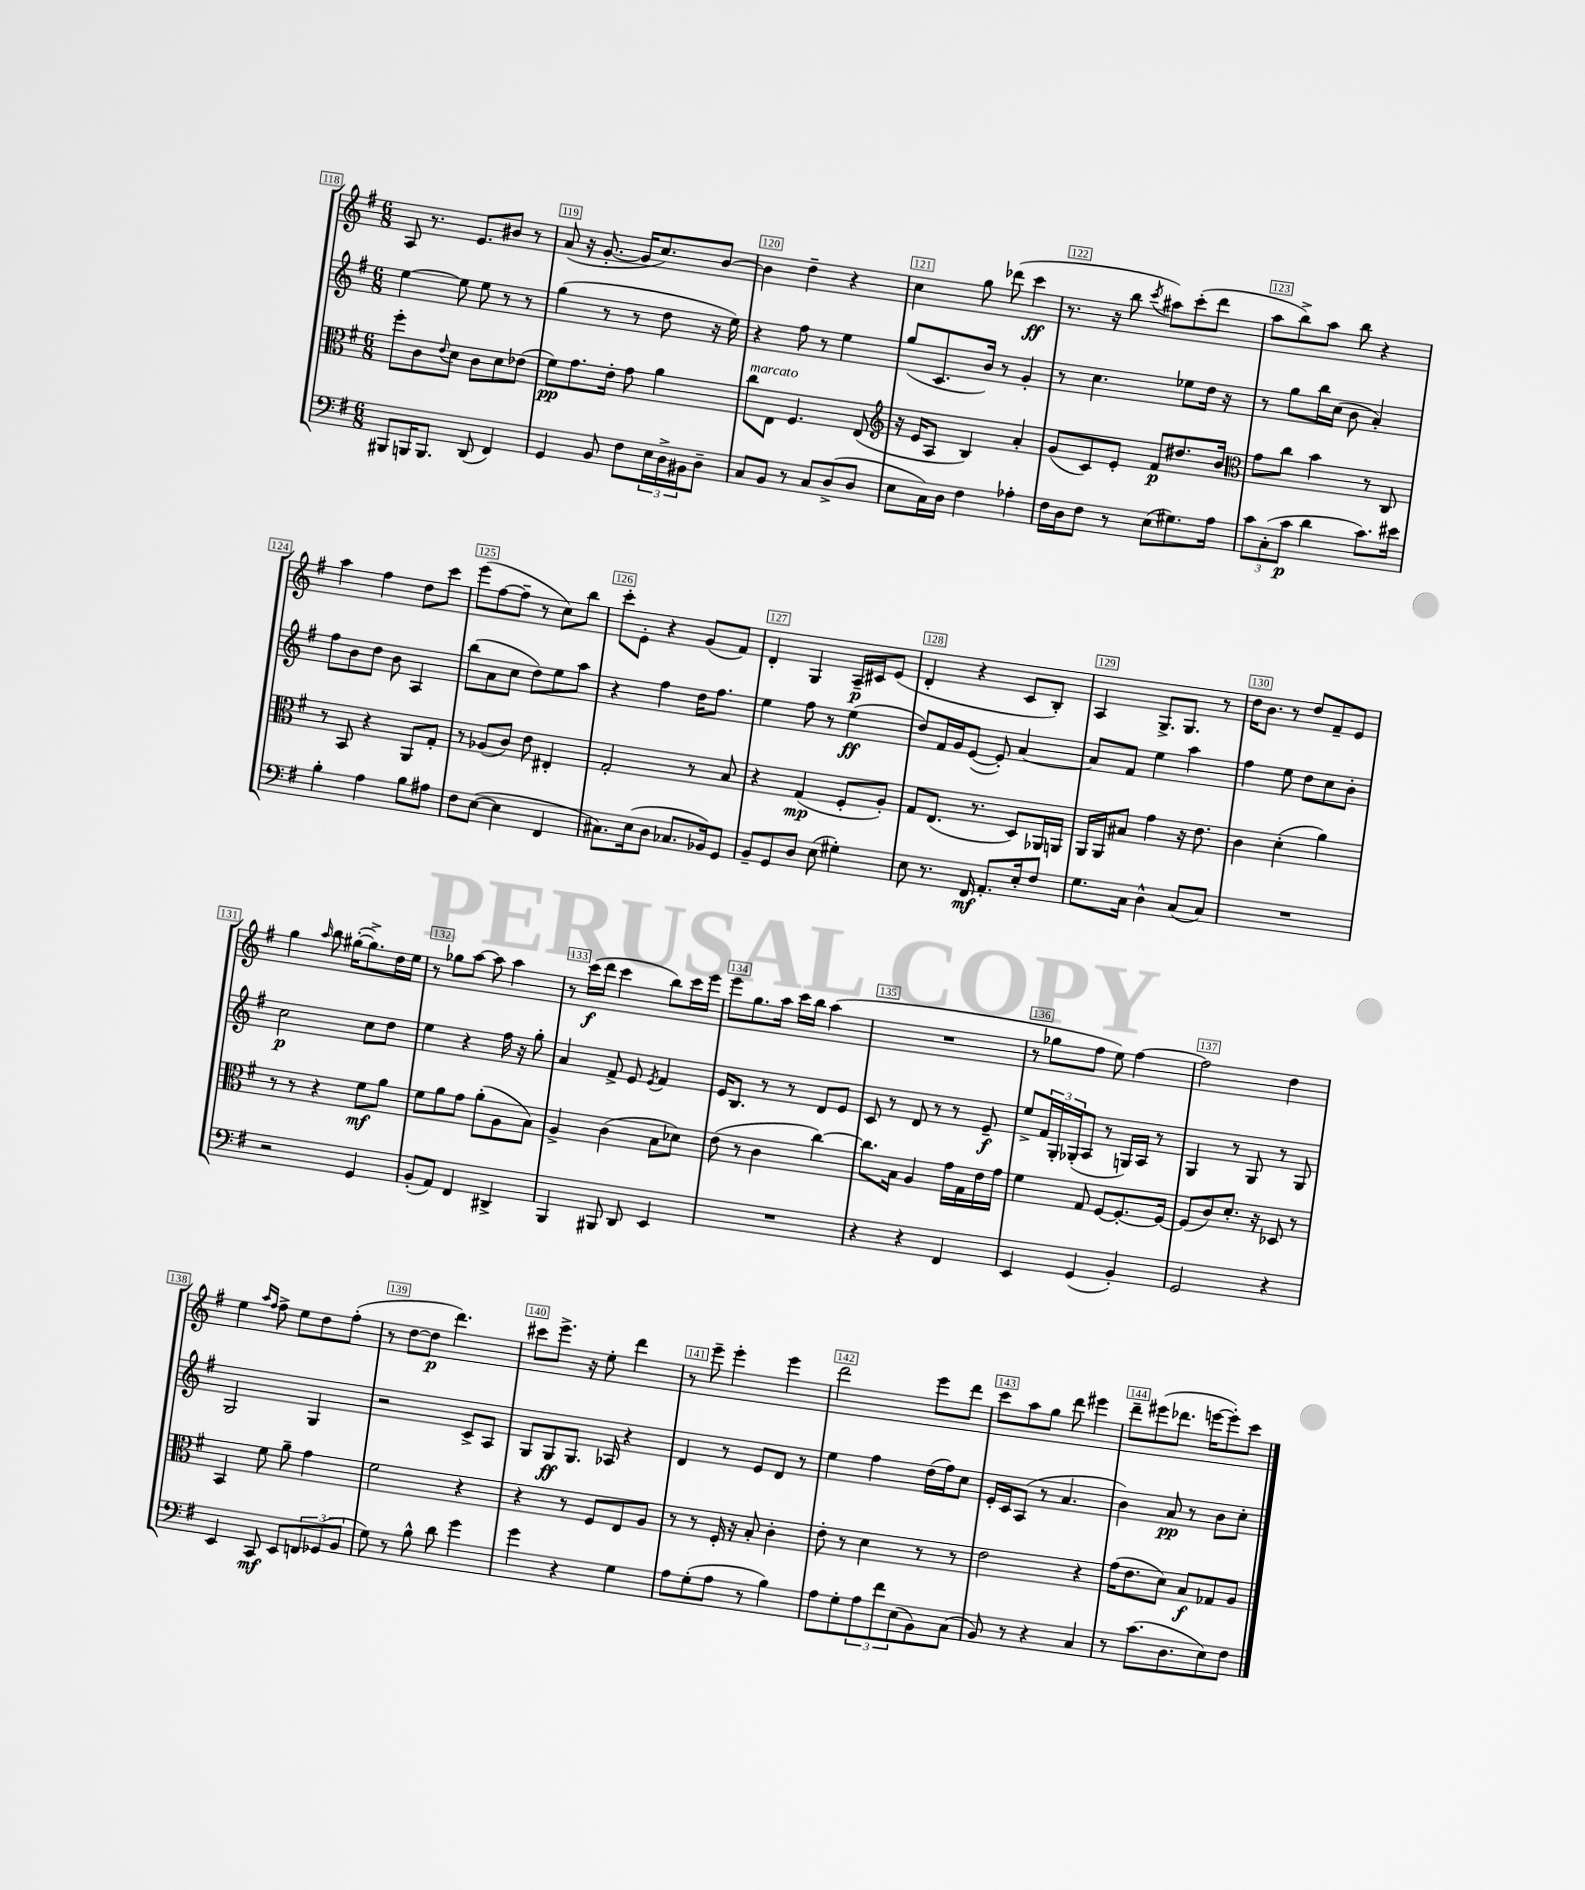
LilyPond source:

<<
\new StaffGroup <<
\new Staff = "s0" {
    \clef treble \key g \major \numericTimeSignature \time 6/8
    a8 r8. e'8. bis'8 r8 |
    a'8( r16 g'8.~-. g'16 c''8.) b'8~ |
    b'4 d''4-- r4 |
    c''4 g''8 des'''8( c'''4\ff |
    r8. r16 b''8 \acciaccatura { c'''8 } ais''8) c'''8-.( d'''8 |
    a''8 b''8->) a''8 b''8 r4 |
    a''4 fis''4 d''8 c'''8 |
    e'''8( fis''8~ fis''8-- r8 c''8) b''8 |
    c'''8-. e'8-. r4 g'8( fis'8) |
    d'4-. g4 a16--\p cis'16 e'8( |
    d'4-. r4 c'8 b8-.) |
    a4 g8.-> g8. r8 |
    d''16 b'8. r8 d''8 fis'8-- e'8 |
    g''4 \grace { a''16 } b''8 gis''16~-.( gis''8.->) d''16 e''16 |
    r8 ges''8 a''8~ a''8 a''4 |
    r8 c'''16\f( d'''16 c'''4 b''8) c'''16 e'''16 |
    e'''8 g''8. a''16 c'''16 b''16 a''4( |
    R2. |
    r8 ges''8 fis''8 e''8) fis''4~ |
    fis''2 d''4 |
    e''4 \grace { a''16 fis''16 } fis''8-> e''8 d''8 fis''8-.( |
    r8 d''8~ d''8\p d'''4.) |
    cis'''8 e'''8.-> r16 e''8-. d'''4 |
    r8 e'''8-- e'''4-. e'''4 |
    d'''2 e'''8 d'''8 |
    c'''8 a''8 g''8 d'''8 eis'''4 |
    d'''8-- eis'''8( des'''8. e'''16~ e'''8-.) c'''8 \bar "|." |
}
\new Staff = "s1" {
    \clef treble \key g \major \numericTimeSignature \time 6/8
    e''4~ e''8 e''8 r8 r8 |
    g''4( r8 r8 d''8 r16 e''16) |
    r4 fis''8 r8 e''4 |
    g''8( c'8. b'16) r8 g'4-. |
    r8 c''4. ees''8 d''16 r16 |
    r8 g''8 b''16 c''16( b'8 a'4-.) |
    fis''8 b'8 d''8 b'8 a4 |
    b''8( a'8 c''8 d''8) e''8 a''8 |
    r4 fis''4 d''16 fis''8. |
    e''4 fis''8 r8 e''4\ff( |
    d''8) fis'16 g'16 e'8~( e'8-.) a'4~ |
    a'8 fis'8 e''4 a''4 |
    fis''4 e''8 d''8 c''8 b'8-. |
    c''2\p c''8 d''8 |
    e''4 r4 fis''16 r16 g''8-. |
    a'4 fis'8-> e'8 \acciaccatura { e'8 } fis'4 |
    e'16 b8. r8 r8 d'8 e'8 |
    c'8 r8 d'8 r8 r8 e'8--\f |
    e''8-> \tuplet 3/2 { fis'16 g16-. ges16-.( } a8 r8 g16) a16 r8 |
    g4 r8 g8 r8 g8 |
    g2 g4 |
    r2 c'8-> a8 |
    g8 g8\ff g8. aes16 r4 |
    d'4 r8 e'8 d'8 r8 |
    e''4 fis''4 d''16( fis''16) c''8 |
    e'16-. c'16 a8( r8 a'4. |
    b'4) a'8\pp r8 b'8 c''8-. \bar "|." |
}
\new Staff = "s2" {
    \clef alto \key g \major \numericTimeSignature \time 6/8
    fis''8-. c'8 \appoggiatura { e'8 } d'8 c'8 d'8 ees'8( |
    fis'8\pp) g'8. e'16-. g'8 a'4 |
    c''8^\markup { \italic "marcato" } e8 fis4. e8( |
    \clef treble r16 e'16 a8 b4) a'4-. |
    g'8( c'8) e'8-. fis'8\p dis''8. b'16 |
    \clef alto g'8 c''8 b'4 r8 c8 |
    r8 b,8 r4 a,8 g8-. |
    r8 aes8( c'8) e'8 eis4-. |
    g2-. r8 b8 |
    r4 g4\mp( fis8-. a8-.) |
    g8 e8.( r8. d8) aes,16 a,16 |
    a,16 a,16 bis8 g'4 r16 e'8. |
    c'4 d'4-.( a'4) |
    r8 r8 r4 fis'8\mf a'8 |
    fis'8 a'8 g'8 a'8-.( a8 b8) |
    a4-> c'4( b8 des'8) |
    e'8( r8 c'4 c''4~) |
    c''8. b16 a4 g'16 g16 e'16 g'16 |
    fis'4 g8 fis8~ fis8.~-. fis16~ |
    fis8( c'8) d'8.-. r16 des8 r8 |
    b,4 fis'8 a'8-- g'4 |
    fis'2 r4 |
    r4 r8 fis8 e8 a8 |
    r8 r8 fis16-. r16 b8-. c'4-. |
    e'8-. r8 d'4 r8 r8 |
    e'2 r4 |
    g'16( e'8. d'8) b8\f ges8 a8 \bar "|." |
}
\new Staff = "s3" {
    \clef bass \key g \major \numericTimeSignature \time 6/8
    bis,,8 b,,16 b,,8. d,8( fis,4) |
    g,4 b,8 fis8 \tuplet 3/2 { e16 d16-> bis,16 } d8-- |
    c8 b,8 r8 c8 d8->( d8 |
    e8 c16) d16 fis4 aes4-. |
    fis16 d16 fis8 r8 e8( gis8.) a16 |
    \tuplet 3/2 { c'8 c8-.( c'8\p } d'4 c'8.) eis'16 |
    b4-. a4 b8 ais8 |
    fis8 e8~( e4 fis,4 |
    cis8.) e16( d8 ces8. bes,16) g,8 |
    b,8-- g,8 d8 e8( gis4-.) |
    e8 r8. fis,16\mf a,8.-. e16-. fis8 |
    g8. c16 d4-^ c8( c8) |
    R2. |
    r2 g,4 |
    b,8-.( a,8) fis,4 dis,4-> |
    b,,4 bis,,8 d,8 e,4 |
    R2. |
    r4 r4 fis,4 |
    e,4 g,4( b,4-.) |
    g,2 r4 |
    e,4 c,8\mf e,8 \tuplet 3/2 { f,8 ges,8( b,8 } |
    g8) r8 b8-^ d'8 g'4 |
    g'4 r4 g4 |
    a8 g8-.( a8 r8 b4) |
    a8 g8-. \tuplet 3/2 { a8 fis'8 e8( } b,8) c8( |
    b,8) r8 r4 c4 |
    r8 c'8.( d8. e8) fis8 \bar "|." |
}
>>
>>
\layout { \context { \Score currentBarNumber = #118 \override BarNumber.break-visibility = ##(#f #t #t) barNumberVisibility = #all-bar-numbers-visible \override BarNumber.stencil = #(make-stencil-boxer 0.1 0.3 ly:text-interface::print) } }
